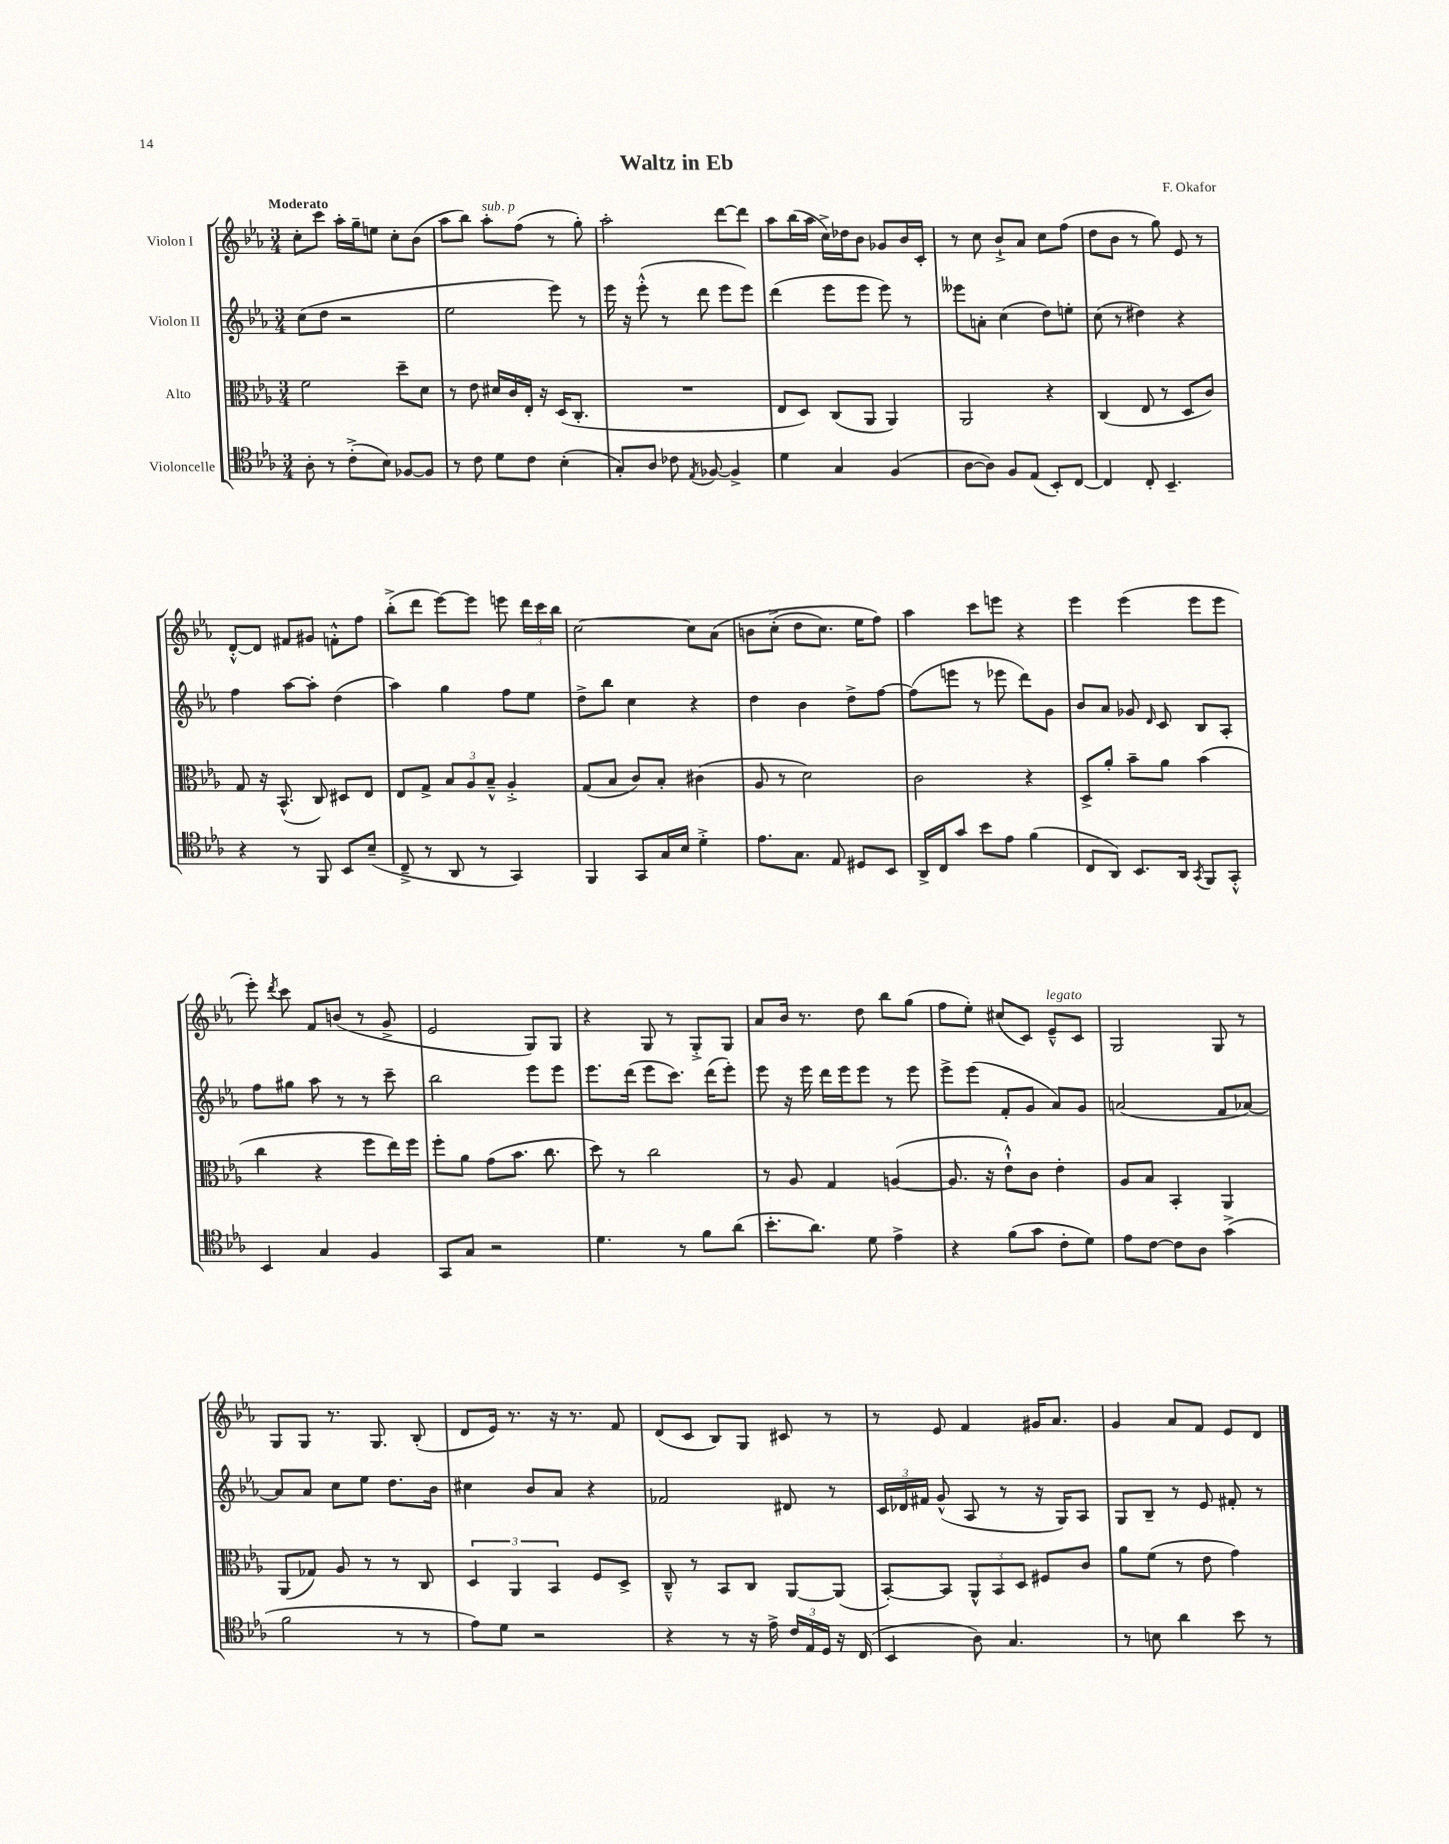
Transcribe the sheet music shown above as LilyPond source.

\header { title = "Waltz in Eb" composer = "F. Okafor" }
<<
\new StaffGroup <<
\new Staff = "s0" \with { instrumentName = "Violon I" } {
    \clef treble \key ees \major \numericTimeSignature \time 3/4 \tempo "Moderato"
    \autoBeamOff c''8[-. c'''8] aes''16[-. g''16-- e''8] c''8[-. bes'8]( |
    aes''8[ bes''8]) aes''8[-.^\markup { \italic "sub. p" } f''8]( r8 g''8-.) |
    aes''2-. d'''8[~ d'''8] |
    aes''8[ bes''16( aes''16] c''16[->) des''16 bes'8] ges'8[ bes'16 c'16]-. |
    r8 c''8 bes'8[-!-> aes'8] c''8[ f''8]( |
    d''8[ bes'8] r8 g''8) ees'8 r8 |
    d'8[~-.-^ d'8] fis'8[ gis'8] f'8[-.-^ f''8] |
    bes''8[-.->( d'''8] ees'''8[~) ees'''8] e'''8 \tuplet 3/2 { d'''16[ c'''16 bes''16] } |
    c''2~ c''8[ aes'8]\( |
    b'8[ c''8]-.->( d''8[ c''8.]) ees''16[ f''8]\) |
    aes''4 c'''8[ e'''8] r4 |
    ees'''4 ees'''4( ees'''8[ ees'''8] |
    ees'''8-.) \acciaccatura { d'''8 } c'''8 f'8[ b'8]( r8 g'8-> |
    ees'2 g8[) g8] |
    r4 g8 r8 g8[-.-> g8] |
    aes'8[ bes'16] r8. d''8 bes''8[ g''8]( |
    f''8[ ees''8]-.) cis''8[( c'8]) ees'8[---^^\markup { \italic "legato" } c'8] |
    g2 g8 r8 |
    g8[ g8] r8. g8. bes8-.( |
    d'8[ ees'16]) r8. r16 r8. f'8 |
    d'8[( c'8] bes8[) g8] cis'8 r8 |
    r8 ees'8 f'4 gis'16[ aes'8.] |
    g'4 aes'8[ f'8] ees'8[ d'8] \bar "|." |
}
\new Staff = "s1" \with { instrumentName = "Violon II" } {
    \clef treble \key ees \major \numericTimeSignature \time 3/4
    \autoBeamOff c''8[( d''8] r2 |
    ees''2 ees'''8) r8 |
    ees'''16 r16 ees'''8-.-^( r8 d'''8 ees'''8[ ees'''8]) |
    d'''4( ees'''8[ ees'''8] ees'''8) r8 |
    eeses'''8[ a'8]-. c''4( d''8[) e''8]-. |
    c''8( r8 dis''4) r4 |
    f''4 aes''8[~ aes''8]-. d''4( |
    aes''4) g''4 f''8[ ees''8] |
    d''8[-> bes''8] c''4 r4 |
    d''4 bes'4 d''8[-> f''8]~ |
    f''8[( e'''8] r8 ees'''8 d'''8[) g'8] |
    bes'8[ aes'8] ges'8 \grace { d'16 } c'8 bes8[ aes8]-. |
    f''8[ gis''8] aes''8 r8 r8 c'''8-- |
    bes''2 ees'''8[ ees'''8] |
    ees'''8.[ d'''16]( ees'''8[ c'''8.]) d'''16[( ees'''8]-.) |
    ees'''8 r16 ees'''16 d'''16[ ees'''16 ees'''8] r8 ees'''8 |
    ees'''8[-> ees'''8]( f'8[-. g'8] aes'8[) g'8] |
    a'2( f'8[ aes'8]~) |
    aes'8[ aes'8] c''8[ ees''8] d''8.[ bes'16] |
    cis''4 bes'8[ aes'8] r4 |
    fes'2 dis'8 r8 |
    \tuplet 3/2 { c'16[ des'16 fis'16] } g'8-^( aes8 r8 r16 g16[) aes8] |
    g8[ bes8]-- r8 ees'8 fis'8-. r8 \bar "|." |
}
\new Staff = "s2" \with { instrumentName = "Alto" } {
    \clef alto \key ees \major \numericTimeSignature \time 3/4
    \autoBeamOff f'2 d''8[-- d'8] |
    r8 ees'8 dis'16[ c'16 ees16]-. r16 d16[( c8.]-. |
    R2. |
    ees8[ d8]) c8[( aes,8] aes,4) |
    aes,2 r4 |
    c4( ees8 r8 d8[ c'8]) |
    g8 r16 bes,8.-^( c8) dis8[ ees8] |
    ees8[ g8]-> \tuplet 3/2 { bes8[ aes8 bes8]---^ } aes4-.-> |
    g8[( bes8] c'8[) bes8]-. cis'4( |
    aes8 r8 d'2) |
    c'2 r4 |
    d8[-> aes'8]-. bes'8[-- aes'8] bes'4( |
    c''4 r4 f''8[ ees''16) f''16] |
    f''8[-. aes'8] g'8[( bes'8.] c''8. |
    d''8) r8 c''2 |
    r8 aes8 g4 a4~( |
    a8. r16 ees'8[-!-^) c'8] ees'4-. |
    aes8[ bes8] bes,4-. aes,4 |
    aes,8[( ges8]) aes8 r8 r8 c8 |
    \tuplet 3/2 { d4 aes,4 bes,4 } f8[ d8]-> |
    c8---^ r8 bes,8[ c8] aes,8[~ aes,8]( |
    bes,8[~-.) bes,8] \tuplet 3/2 { aes,8[-^ bes,8 d8] } fis8[ c'8] |
    aes'8[ f'8]( r8 ees'8 g'4) \bar "|." |
}
\new Staff = "s3" \with { instrumentName = "Violoncelle" } {
    \clef tenor \key ees \major \numericTimeSignature \time 3/4
    \autoBeamOff aes8-. r8 c'8[-.->( bes8]) fes8[~ fes8] |
    r8 c'8 d'8[ c'8] bes4-.( |
    g8[-.) aes8] ces'8 \acciaccatura { ees8 } fes8~ fes4-> |
    d'4 g4 f4( |
    aes8[~ aes8]) f8[ ees8]( bes,8[-.) c8]~ |
    c4 c8-. bes,4.-- |
    r4 r8 f,8 bes,8[ bes8]--( |
    c8---> r8 aes,8 r8 g,4) |
    f,4 g,8[ g16 bes16] d'4-.-> |
    ees'8.[ g8.] ees8 dis8[ bes,8] |
    aes,16[-> c16 g'8] bes'8[ ees'8] f'4( |
    c8[ aes,8]) bes,8.[ aes,16] \acciaccatura { g,8 } f,8[ g,8]-.-^ |
    bes,4 g4 f4 |
    g,8[ g8] r2 |
    d'4. r8 f'8[ aes'8]( |
    bes'8.[-. aes'8.]) d'8 ees'4-> |
    r4 f'8[( g'8] c'8[-. d'8]) |
    ees'8[ c'8]~ c'8[ aes8] g'4->( |
    f'2 r8 r8 |
    ees'8[) d'8] r2 |
    r4 r8 r16 ees'16-> \tuplet 3/2 { c'16[ ees16 d16] } r16 c16( |
    bes,4 aes8) g4. |
    r8 b8 aes'4 bes'8 r8 \bar "|." |
}
>>
>>
\layout { \context { \Score \remove "Bar_number_engraver" } }
